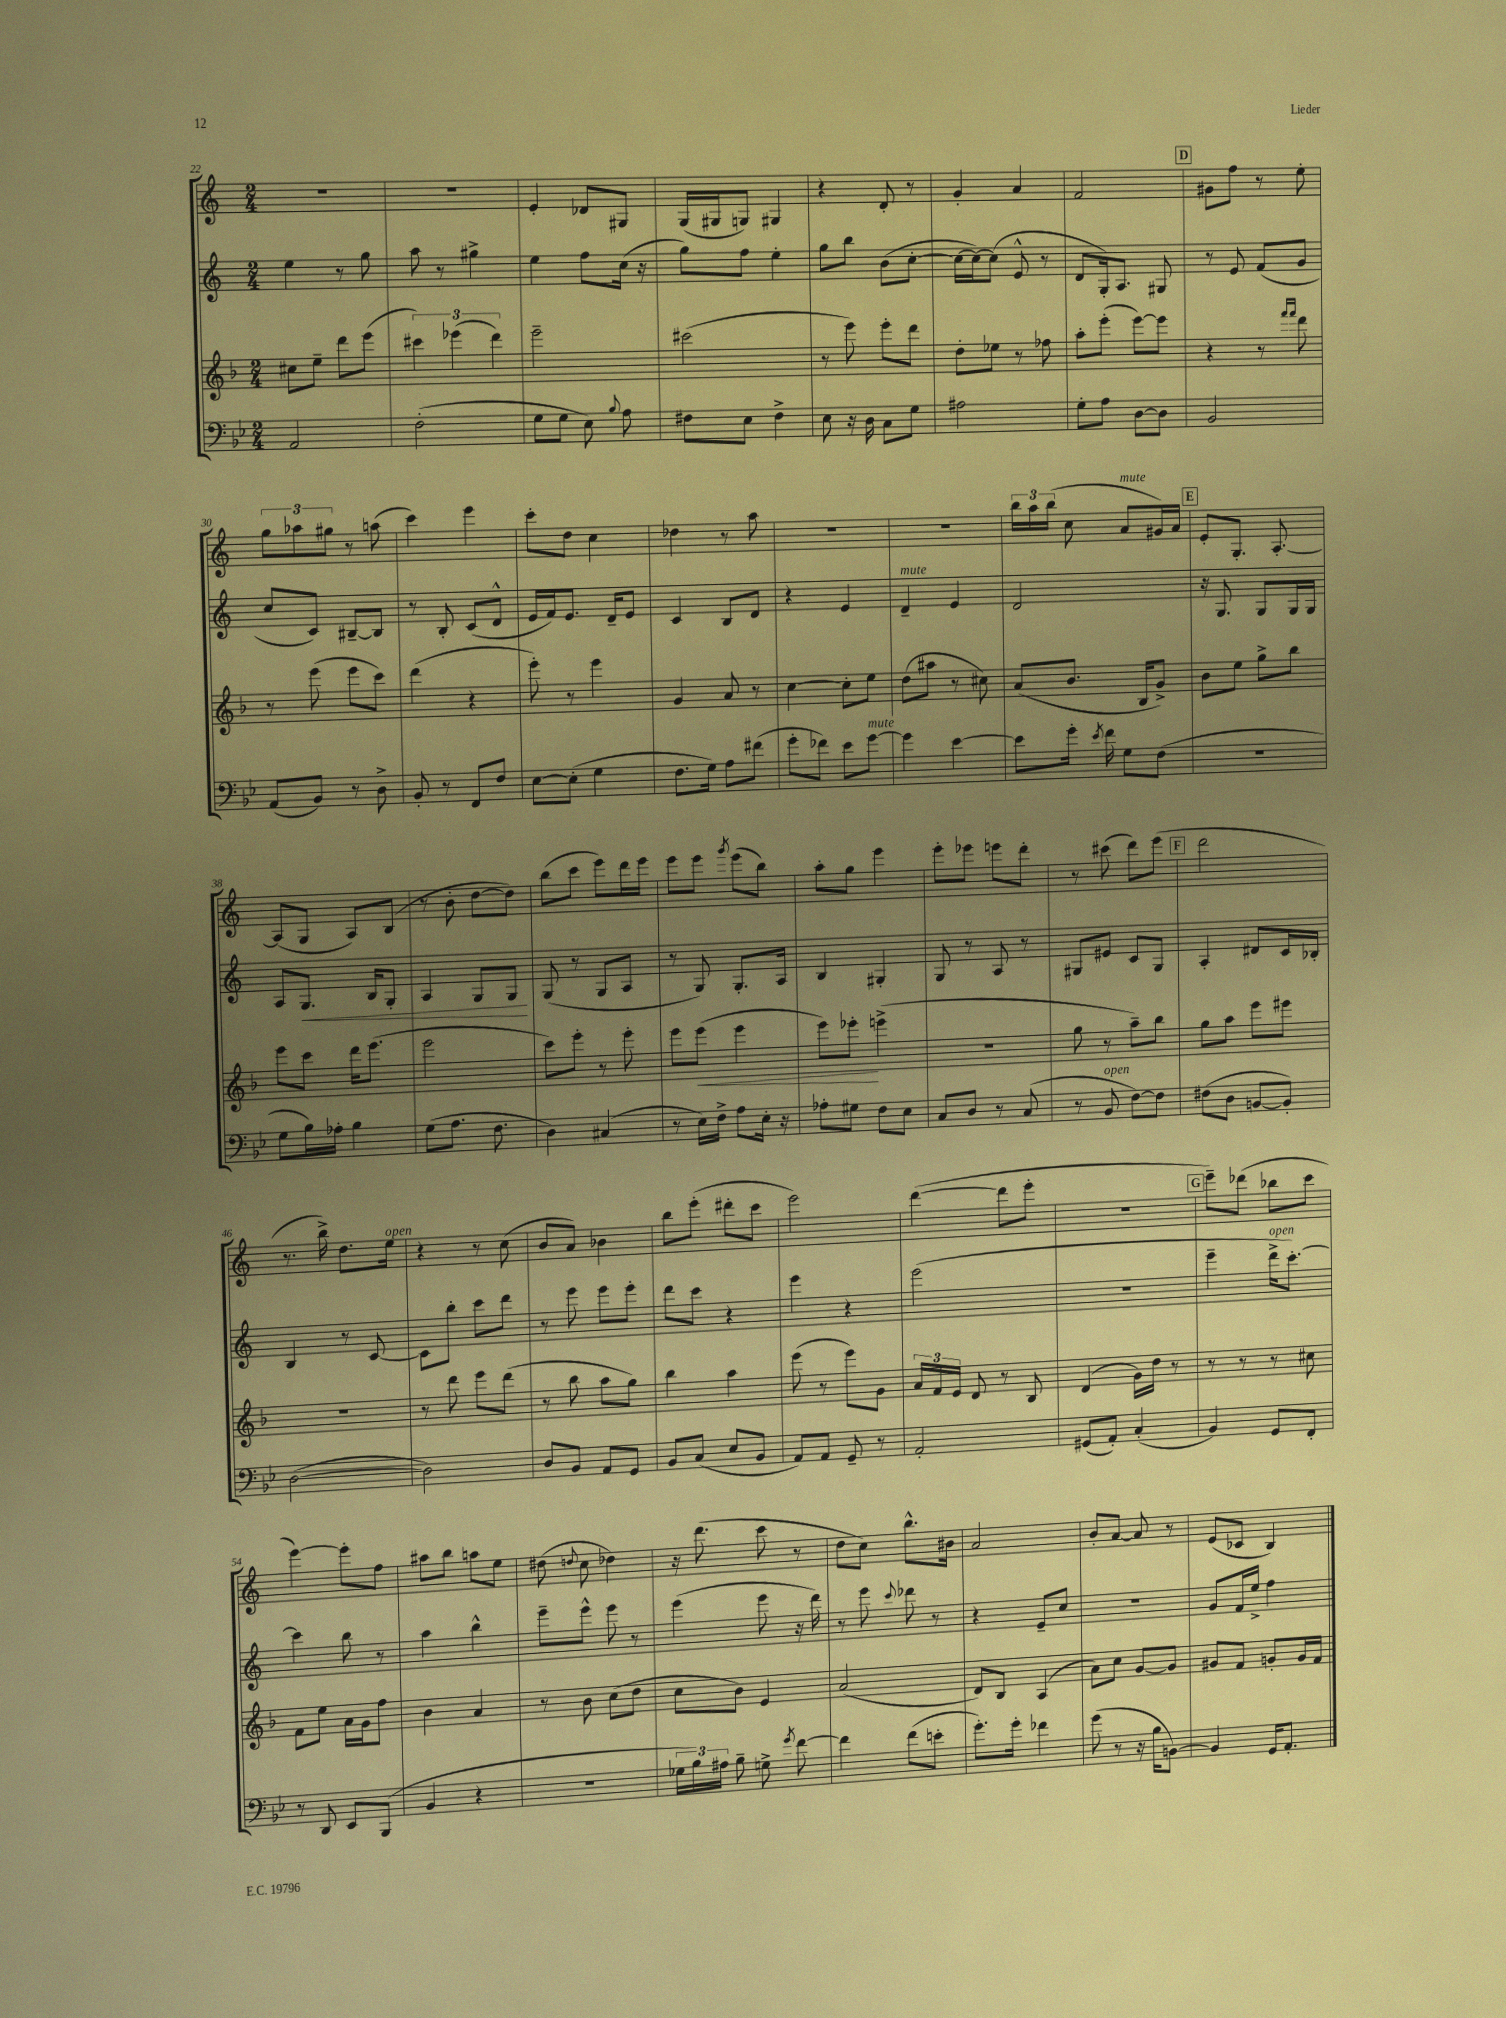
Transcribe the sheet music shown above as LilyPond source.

<<
\new StaffGroup <<
\new Staff = "s0" {
    \clef treble \key c \major \numericTimeSignature \time 2/4
    \autoBeamOff R2 |
    r2 |
    e'4-. des'8[ gis8] |
    g16[( gis16 g8]) gis4 |
    r4 d'8-. r8 |
    g'4-. a'4 |
    f'2 |
    \mark \markup { \box "D" } gis'8[ f''8] r8 e''8-. |
    \tuplet 3/2 { g''8[ aes''8 gis''8] } r8 a''8( |
    c'''4) e'''4 |
    c'''8[-. d''8] c''4 |
    des''4 r8 a''8 |
    r2 |
    R2 |
    \tuplet 3/2 { b''16[ a''16 b''16]( } c''8 a'8[^\markup { \italic "mute" } gis'16) a'16] |
    \mark \markup { \box "E" } e'8[-. g8.]-. a8.~-. |
    a8[( g8] a8[) b8]( |
    r8 b'8-. d''8[~ d''8]) |
    b''8[( c'''8] e'''8[) d'''16 e'''16] |
    e'''8[ e'''8] \acciaccatura { g'''8 } e'''8[( b''8]) |
    a''8[-. g''8] e'''4 |
    e'''8[-. ees'''8] e'''8[ d'''8]-. |
    r8 cis'''8( d'''8[) e'''8]( |
    \mark \markup { \box "F" } d'''2 |
    r8. b''16->) d''8.[ e''16]^\markup { \italic "open" } |
    r4 r8 c''8( |
    b'8[ a'8]) bes'4 |
    b''8[ e'''8]-.( dis'''8[-. c'''8] |
    e'''2) |
    d'''4~( d'''8[ e'''8]-. |
    R2 |
    \mark \markup { \box "G" } e'''8[--) des'''8]( bes''8[ c'''8] |
    e'''4~) e'''8[-. f''8] |
    ais''8[ b''8] a''8[ e''8] |
    dis''8( \appoggiatura { d''8 } c''8 des''4) |
    r16 d'''8.( c'''8 r8 |
    d''8[ c''8]) b''8.[-^ bis'16] |
    a'2 |
    b'8[-. a'8]~ a'8 r8 |
    e'8[( ces'8] b4) \bar "|." |
}
\new Staff = "s1" {
    \clef treble \key c \major \numericTimeSignature \time 2/4
    \autoBeamOff e''4 r8 g''8 |
    a''8 r8 gis''4-> |
    e''4 f''8[ c''16]( r16 |
    g''8[) f''8] e''4-. |
    g''8[ b''8] b'8[( c''8]~-. |
    c''16[~ c''16~) c''8]( e'8-^ r8 |
    d'8[ g16-.) a8.] gis8 |
    \mark \markup { \box "D" } r8 e'8 f'8[( g'8] |
    c''8[ c'8]) bis8[~-- bis8] |
    r8 b8-. c'8[( d'8]-^ |
    e'16[ f'16) e'8.] d'16[-- e'8] |
    c'4 b8[ d'8] |
    r4 e'4 |
    d'4--^\markup { \italic "mute" } e'4 |
    d'2 |
    \mark \markup { \box "E" } r16 g8. g8[ g16 g16] |
    a8[ g8.]\< b16[ g8]-. |
    a4 g8[ g8]\! |
    g8( r8 g8[ a8] |
    r8 g8) g8.[-. a16] |
    b4 gis4-. |
    g8 r8 a8 r8 |
    gis8[ eis'8] c'8[ gis8] |
    \mark \markup { \box "F" } a4-. dis'8[ c'16 bes16]-. |
    b4 r8 c'8~ |
    c'8[ b''8]-. c'''8[ d'''8] |
    r8 e'''8 e'''8[ e'''8]-. |
    d'''8[ c'''8] r4 |
    e'''4 r4 |
    e'''2( |
    R2 |
    \mark \markup { \box "G" } e'''4-- d'''16[->^\markup { \italic "open" } c'''8.]~-.) |
    c'''4 b''8 r8 |
    a''4 b''4-^ |
    e'''8[-- e'''8]-^ e'''8 r8 |
    e'''4( e'''8 r16 d'''16) |
    r8 e'''8 \appoggiatura { c'''8 } des'''8 r8 |
    r4 e'8[-- c''8] |
    R2 |
    g'8[ f'16 e''16]-> f''4 \bar "|." |
}
\new Staff = "s2" {
    \clef treble \key f \major \numericTimeSignature \time 2/4
    \autoBeamOff cis''8[ e''8]-- d'''8[ e'''8]( |
    \tuplet 3/2 { cis'''4) ees'''4( d'''4) } |
    e'''2-- |
    cis'''2( |
    r8 e'''8) e'''8[-. d'''8] |
    d''8[-. ees''8] r8 fes''8 |
    a''8[-. e'''8]-.( e'''8[~) e'''8] |
    \mark \markup { \box "D" } r4 r8 \grace { f'''16[ f'''16] } d'''8 |
    r8 e'''8( e'''8[ c'''8]) |
    d'''4( r4 |
    e'''8-.) r8 e'''4 |
    g'4 a'8 r8 |
    c''4~ c''8[-. e''8] |
    d''8[( ais''8] r8 cis''8) |
    a'8[( bes'8.] bes16[ g'8]->) |
    \mark \markup { \box "E" } bes'8[ e''8] g''8[-> bes''8] |
    e'''8[ c'''8] d'''16[ e'''8.]( |
    e'''2 |
    c'''8[) e'''8]-. r8 e'''8-. |
    e'''8[ e'''8]\<( e'''4 |
    e'''8[) ees'''8]-.\! e'''4->( |
    r2 |
    g''8 r8 a''8[--) bes''8] |
    \mark \markup { \box "F" } g''8[ a''8] e'''8[ eis'''8] |
    R2 |
    r8 d'''8 e'''8[ d'''8]( |
    r8 bes''8 a''8[ g''8]) |
    bes''4 a''4 |
    e'''8( r8 e'''8[) g'8] |
    \tuplet 3/2 { a'16[ f'16 e'16] } d'8 r8 bes8 |
    d'4( g'16[) d''16] r8 |
    \mark \markup { \box "G" } r8 r8 r8 cis''8 |
    f'8[ e''8] a'16[ g'16 f''8] |
    bes'4 a'4 |
    r8 bes'8 c''8[( d''8] |
    c''8[ bes'8]) e'4 |
    a'2( |
    d'8[) bes8] a4( |
    a'8[) c''8] g'8[~ g'8] |
    gis'8[ f'8] g'8[-. g'16 f'16] \bar "|." |
}
\new Staff = "s3" {
    \clef bass \key bes \major \numericTimeSignature \time 2/4
    \autoBeamOff a,2 |
    f2-.( |
    g8[ g8] ees8) \appoggiatura { bes8 } a8 |
    fis8[ ees8] fis4-> |
    ees8 r16 d16 c8[ g8] |
    ais2 |
    g8[-. a8] d8[~ d8] |
    \mark \markup { \box "D" } bes,2 |
    a,8[( bes,8]) r8 d8-> |
    bes,8-. r8 f,8[ f8] |
    ees8[~ ees8]-.( g4 |
    f8.[ g16]) a8[ fis'8]( |
    g'8[-. fes'8]) ees'8[ g'8]~^\markup { \italic "mute" } |
    g'4 ees'4~ |
    ees'8[ g'16]-. \acciaccatura { ees'8 } f'16 g8[ f8]( |
    \mark \markup { \box "E" } r2 |
    g8[ bes16) aes16]-. bes4 |
    g8[( a8.] f8. |
    d4) cis4( |
    r8 ees16[) f16]-> a8[ ees16]-. r16 |
    aes8[-. gis8] f8[ ees8] |
    c8[ d8] r8 c8( |
    r8 bes,8^\markup { \italic "open" } f8[~) f8] |
    \mark \markup { \box "F" } fis8[( d8] b,8[~ b,8]-.) |
    d2~( |
    d2) |
    d8[ bes,8] a,8[ g,8] |
    bes,8[ c8]( ees8[ bes,8] |
    a,8[) a,8] g,8-- r8 |
    a,2-. |
    gis,8[( a,8]-.) c4-.( |
    \mark \markup { \box "G" } bes,4) g,8[ f,8]-. |
    r8 d,8 ees,8[ bes,,8]( |
    bes,4 r4 |
    R2 |
    \tuplet 3/2 { ges16[ bes16) ais16] } bes8-- g8-> \acciaccatura { g'8 } f'8~ |
    f'4 f'8[( e'8]-. |
    g'8.[-.) g'16]-. fes'4 |
    g'8( r8 r16 bes16[ b,8]~) |
    b,4 g,16[ a,8.]-. \bar "|." |
}
>>
>>
\layout { \context { \Score currentBarNumber = #22 } }
